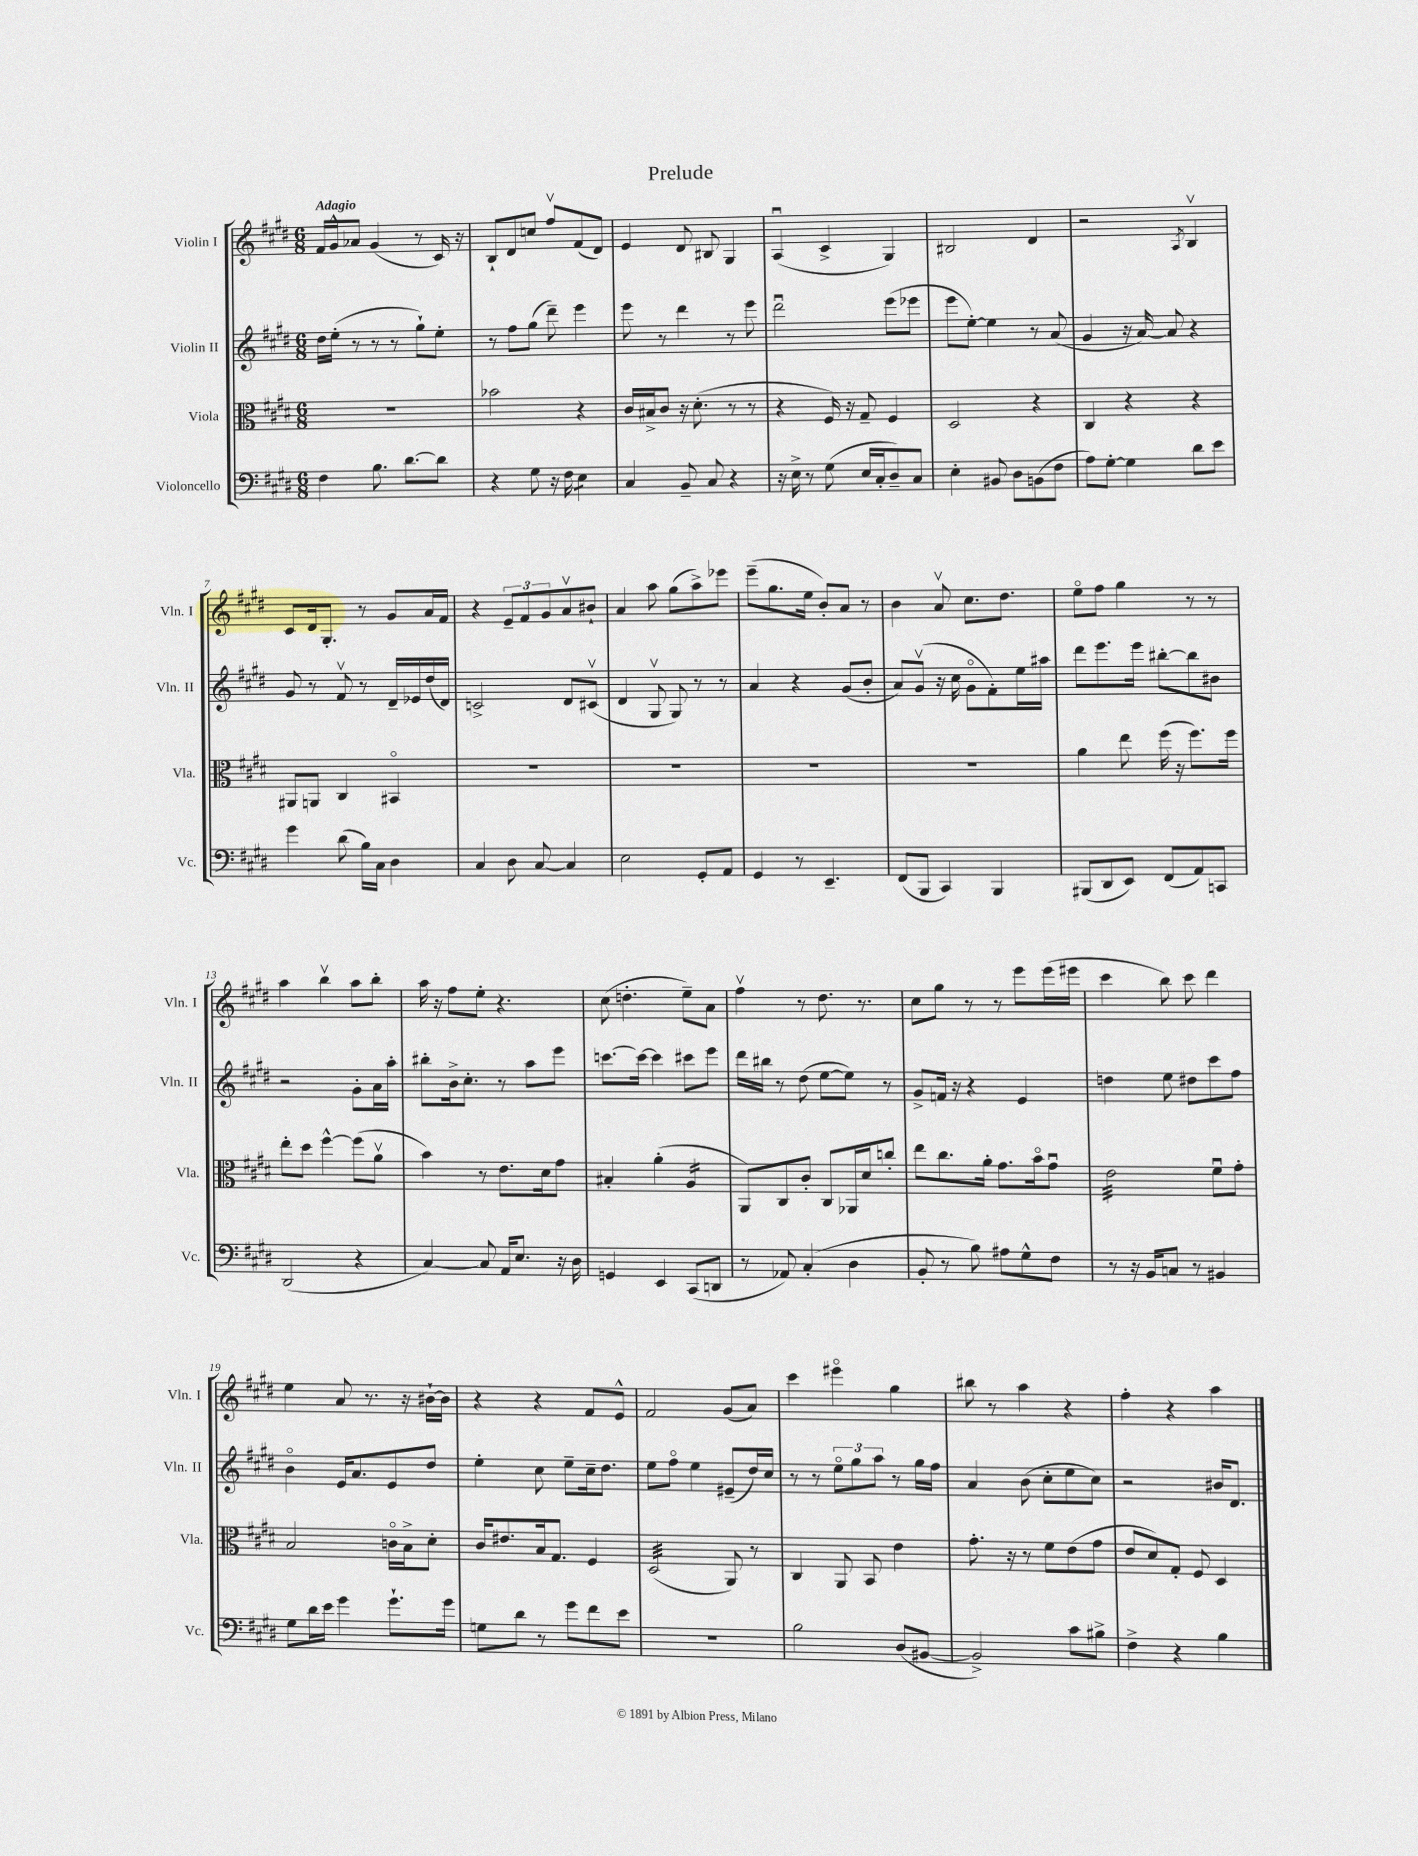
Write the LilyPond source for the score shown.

\header { title = "Prelude" }
<<
\new StaffGroup <<
\new Staff = "s0" \with { instrumentName = "Violin I" shortInstrumentName = "Vln. I" } {
    \clef treble \key e \major \numericTimeSignature \time 6/8 \tempo "Adagio"
    fis'16 gis'16-^ aes'8 gis'4( r8 cis'16) r16 |
    b8-! dis'8 c''8 fis''8\upbow fis'8( dis'8) |
    e'4 dis'8 bis8 gis4 |
    a4\downbow( cis'4-> gis4) |
    bis2 dis'4 |
    r2 \acciaccatura { a8 } b4\upbow |
    cis'8 dis'16 gis8.-. r8 gis'8 a'16 fis'16 |
    r4 \tuplet 3/2 { e'8-- fis'8 gis'8 } a'8\upbow bis'8-! |
    a'4 a''8 gis''8( a''8->) ees'''8 |
    e'''8--( gis''8. e''16 b'8-.) a'8 r8 |
    b'4 a'8\upbow cis''8. dis''8. |
    e''8\flageolet fis''8 gis''4 r8 r8 |
    a''4 b''4\upbow a''8 b''8-. |
    a''16 r16 fis''8 e''8-. r4. |
    cis''8( d''4.-. e''8--) a'8 |
    fis''4\upbow r8 dis''8. r8. |
    cis''8 gis''8 r8 r8 e'''8 e'''16( eis'''16 |
    cis'''4 b''8) cis'''8 dis'''4 |
    e''4 a'8 r8. r16 bis'16~-! bis'16 |
    r4 r4 fis'8 e'8-^ |
    fis'2 gis'8( a'8) |
    cis'''4 eis'''4\flageolet gis''4 |
    bis''8 r8 a''4 r4 |
    fis''4-. r4 a''4 \bar "|." |
}
\new Staff = "s1" \with { instrumentName = "Violin II" shortInstrumentName = "Vln. II" } {
    \clef treble \key e \major \numericTimeSignature \time 6/8
    dis''16 e''16-.( r8 r8 r8 gis''8-!) e''8-. |
    r8 fis''8 gis''8( dis'''8--) e'''4 |
    e'''8 r8 dis'''4 r8 e'''8 |
    dis'''2\downbow e'''8( ees'''8 |
    e'''8 e''8~-.) e''4 r8 a'8( |
    gis'4 r16 a'16~) a'8 r4 |
    gis'8 r8 fis'8\upbow r8 dis'16-- ees'16 dis''16( dis'16) |
    c'2-> dis'8 cis'8\upbow( |
    dis'4 gis8\upbow gis8) r8 r8 |
    a'4 r4 gis'8( b'8-. |
    a'8) gis'8\upbow( r16 cis''16 gis'8\flageolet fis'8-.) e''16 ais''16 |
    dis'''8 e'''8. e'''16 bis''8~-. bis''8 bis'8 |
    r2 gis'8-. a'16 a''16-. |
    bis''8-. b'16-> cis''8.-. r8 a''8 e'''8 |
    c'''8.~ c'''16~ c'''4 cis'''8 e'''8 |
    dis'''16 bis''16 r8 dis''8( e''8~ e''8) r8 |
    gis'8-> f'16 r16 r4 e'4 |
    d''4 e''8 dis''8 cis'''8 fis''8 |
    b'4\flageolet e'16 a'8. e'8 dis''8 |
    e''4-. cis''8 e''8-- cis''16-- dis''8. |
    e''8 fis''8\flageolet e''4 eis'8--( dis''16) cis''16 |
    r8 r8 \tuplet 3/2 { e''8\flageolet gis''8 a''8 } r8 gis''16 fis''16 |
    a'4 b'8( cis''8-. e''8 cis''8) |
    r2 bis'16 dis'8. \bar "|." |
}
\new Staff = "s2" \with { instrumentName = "Viola" shortInstrumentName = "Vla." } {
    \clef alto \key e \major \numericTimeSignature \time 6/8
    R2. |
    bes'2 r4 |
    cis'16 bis16-> cis'8 r16 dis'8.-.( r8 r8 |
    r4 fis16) r16 gis8-- fis4 |
    dis2 r4 |
    cis4 r4 r4 |
    ais,8 a,8 cis4 bis,4\flageolet |
    R2. |
    R2. |
    R2. |
    R2. |
    a'4 e''8 fis''16( r16 fis''8.) fis''16 |
    e''8-. dis''8 fis''4~-^ fis''8( a'8\upbow |
    b'4) r8 e'8. dis'16 gis'8 |
    bis4-. a'4-.( a4:16 |
    a,8) cis8 cis'8-. cis8 aes,16 dis'16 c''8-. |
    e''8 cis''8. a'16-. gis'8. b'16\flageolet gis'8\downbow |
    e'2:32 fis'8\downbow gis'8-. |
    b2 c'16\flageolet b16-> dis'8-. |
    cis'16 eis'8. b16 gis8. fis4 |
    dis2:32( a,8) r8 |
    cis4 a,8 b,8 e'4 |
    gis'8.-. r16 r8 fis'8 e'8( gis'8 |
    e'8 dis'8) gis8-. fis8 dis4 \bar "|." |
}
\new Staff = "s3" \with { instrumentName = "Violoncello" shortInstrumentName = "Vc." } {
    \clef bass \key e \major \numericTimeSignature \time 6/8
    fis4 b8. dis'8.~ dis'8 |
    r4 gis8 r16 fis16 e4:8 |
    cis4 b,8-- cis8 r4 |
    r16 e16-> r8 gis8( e16 cis16-. dis8--) cis8 |
    e4-. bis,8 dis8 b,8( fis8 |
    a8) gis8~-. gis4 dis'8 e'8 |
    gis'4 dis'8( b16) cis16 dis4 |
    cis4 dis8 cis8~ cis4 |
    e2 gis,8-. a,8 |
    gis,4 r8 e,4.-- |
    fis,8( b,,8 cis,4) b,,4 |
    bis,,8( dis,8 e,8) fis,8( a,8) c,8 |
    dis,2( r4 |
    cis4~) cis8 a,16 e8. r16 dis16 |
    g,4 e,4 cis,8( d,8 |
    r8 aes,8) cis4-.( dis4 |
    b,8-. r8 b8) ais8 gis8-^ fis8 |
    r8 r16 b,16 c8 r8 bis,4 |
    gis8 dis'16 e'16 gis'4 gis'8.-! gis'16 |
    g8 dis'8 r8 gis'8 fis'8 e'8 |
    R2. |
    b2 dis8( bis,8~ |
    bis,2->) cis'8 bis8-> |
    fis4-> r4 b4 \bar "|." |
}
>>
>>
